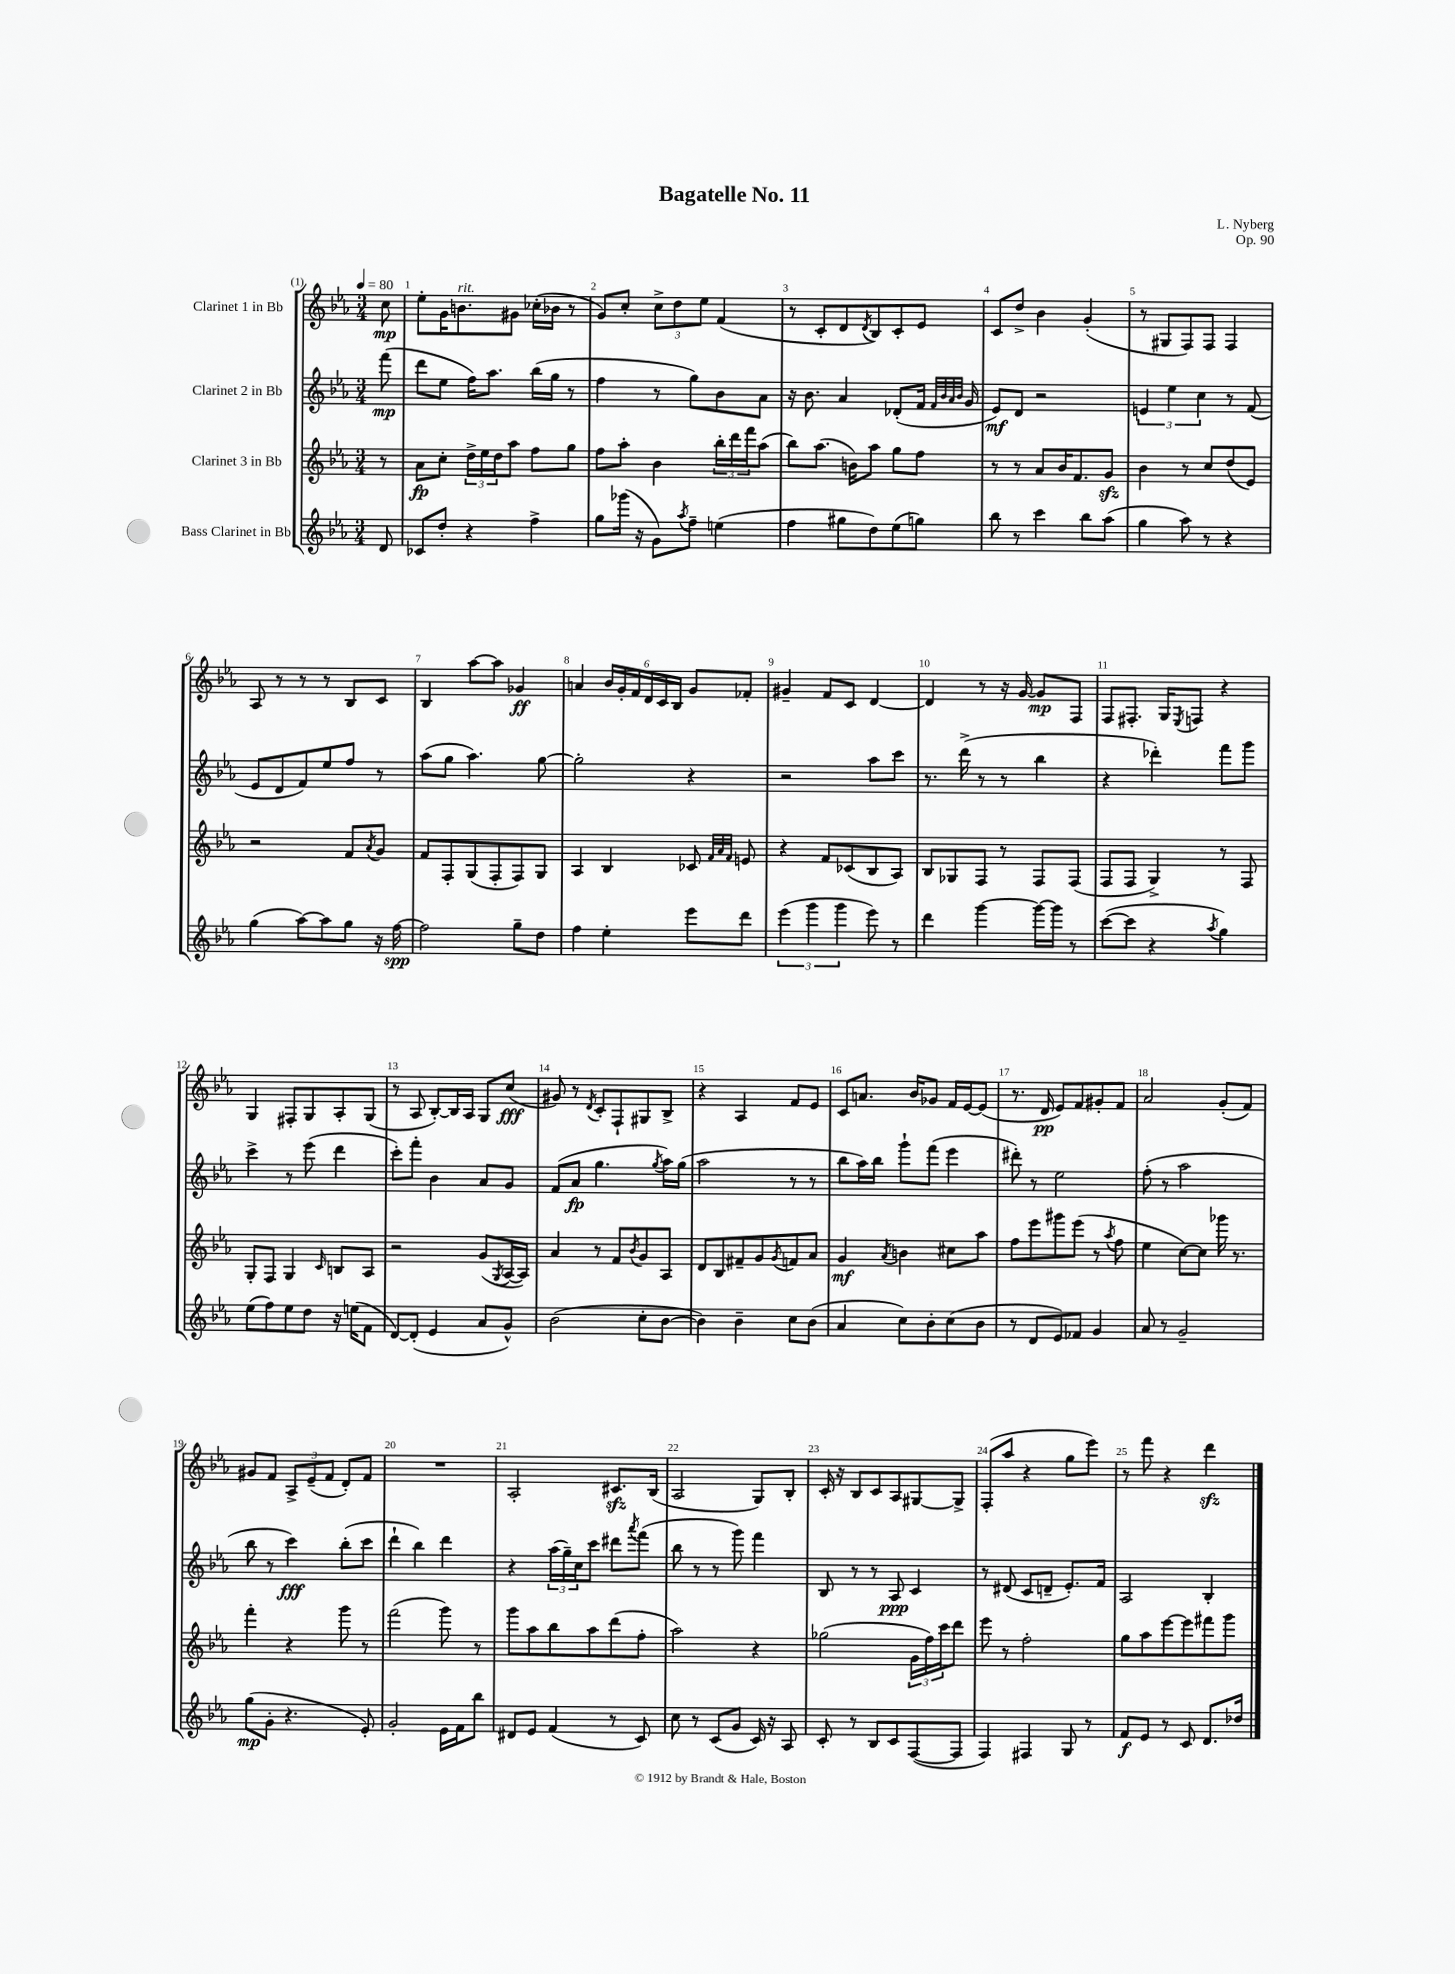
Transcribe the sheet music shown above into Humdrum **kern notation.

**kern	**kern	**kern	**kern
*staff4	*staff3	*staff2	*staff1
*clefG2	*clefG2	*clefG2	*clefG2
*k[b-e-a-]	*k[b-e-a-]	*k[b-e-a-]	*k[b-e-a-]
*M3/4	*M3/4	*M3/4	*M3/4
*MM80	*MM80	*MM80	*MM80
8d	8r	(8fff	8cc
=	=	=	=
8c-	8a-	8ddd	8ee-'
8dd'	8cc'	8ee-	16g
.	.	.	8.b
4r	24dd^	16ff)	.
.	24ee-	.	.
.	.	8.aa-	.
.	24dd	.	.
.	8aa-	.	8g#
4ff^	8ff	(16bb-	(16cc-'
.	.	16gg	16b-
.	8gg	8r	8r
=	=	=	=
8gg	8ff	4ff	8g)
(16ggg-	8aa-'	.	8cc'
16r	.	.	.
8g)	4b-	8r	12cc^
.	.	.	12dd
8qaa-	.	.	.
8ff~	.	8gg)	.
.	.	.	12ee-
(4ee	24bb-'	8b-	(4f
.	24ddd	.	.
.	24fff	.	.
.	(8aa-	8a-	.
=	=	=	=
4ff	8bb-)	16r	8r
.	.	8.b-	.
.	(8.aa-	.	8c'
8gg#	.	4a-	8d
.	16b)	.	.
.	.	.	8qd
8dd)	8aa-	.	8B-)
(8ee-	8gg	(8d-'	8c'
8gg)	8ff	16f	8e-
.	.	32qqf	.
.	.	32qqb-	.
.	.	32qqa-	.
.	.	32qqb-	.
.	.	16g	.
=	=	=	=
8bb-	8r	8e-)	8c
8r	8r	8d	8dd^
4ccc	8a-	2r	4b-
.	16b-	.	.
.	8.f	.	.
8bb-	.	.	(4g'
(8aa-	8g	.	.
=	=	=	=
4gg	4b-	6e	8r
.	.	.	8G#
.	.	6ee-	.
8aa-)	8r	.	8F)
.	.	6cc	.
8r	8cc	.	8F
4r	(8dd	8r	4F
.	8e-)	(8f	.
=	=	=	=
(4gg	2r	8e-	8A-
.	.	8d	8r
[8aa-)	.	8f)	8r
8aa-]	.	8ee-	8r
8gg	8f	8ff	8B-
.	8qa-	.	.
16r	8g	8r	8c
[16ff	.	.	.
=	=	=	=
2ff]	8f	(8aa-	4B-
.	8F'	8gg	.
.	(8G	4.aa-)	[8aa-
.	8F'	.	8aa-]
8gg~	8F)	.	4g-
8dd	8G	[8gg	.
=	=	=	=
4ff	4A-	2gg']	4a
4ee-'	4B-	.	24b-
.	.	.	24g'
.	.	.	24f
.	.	.	24d
.	.	.	24c
.	.	.	24B-
8eee-	8c-	4r	8g
.	32qqf	.	.
.	32qqa-	.	.
.	32qqf	.	.
8ddd	8e	.	8f-'
=	=	=	=
(6eee-	4r	2r	4g#~
6ggg	.	.	.
.	8f	.	8f
6ggg	.	.	.
.	(8c-	.	8c
8eee-)	8B-	8aa-	[4d
8r	8A-)	8ccc	.
=	=	=	=
4ddd	8B-	8.r	4d]
.	8G-	.	.
.	.	(16ddd^	.
[4ggg	8F	8r	8r
.	8r	8r	16r
.	.	.	[16g
16ggg_	8F	4bb-	8g]
16ggg]	.	.	.
8r	(8F	.	8F
=	=	=	=
([8ccc	8F	4r	8F
8ccc]	8F	.	8.F#'
4r	4G^)	4ddd-')	.
.	.	.	16G
.	.	.	8qE-
.	.	.	8F
8qaa-	.	.	.
4gg)	8r	8fff	4r
.	8F	8ggg	.
=	=	=	=
(8ee-	8G'	4ccc^	4G
8ff)	8F	.	.
8ee-	4G	8r	8F#'
8dd	.	(8eee-	8G
.	16qqc	.	.
16r	8B	4ddd	8A-'
(16ee	.	.	.
8f	8A-	.	(8G
=	=	=	=
[8d)	2r	8ccc')	8r
(8d']	.	8fff'	8A-
4e-	.	4b-	[8B-')
.	.	.	16B-]
.	.	.	16A-
8a-	(8g	8a-	8G
.	8qG	.	.
8g^^)	[16A-	8g	(8cc
.	16A-])	.	.
=	=	=	=
(2b-	4a-	(8f	8g#)
.	.	8a-	8r
.	.	.	8qd
.	8r	4.gg	8c'
.	8f	.	8F`
.	8qb-	.	.
8cc'	8g	.	8G#
.	.	8qgg	.
[8b-	8A-	16aa-)	8B-^
.	.	(16gg	.
=	=	=	=
4b-])	8d	2aa-	4r
.	8B-	.	.
4b-~	8f#~	.	4A-
.	8g	.	.
.	8qg	.	.
8cc	8f	8r	8f
(8b-	8a-	8r	8e-
=	=	=	=
4a-	4g	8bb-	8c
.	.	16aa-)	8.a
.	.	16bb-	.
.	8qa-	.	.
8cc)	4b	8ggg`	.
.	.	.	16b-
8b-'	.	(8fff	8g-
(8cc	8cc#	4eee-	16f
.	.	.	[16e-
8b-	8aa-	.	(8e-]
=	=	=	=
8r	8ff	8ddd#')	8.r
8d	8eee-	8r	.
.	.	.	16d
8e-)	8ggg#	2ee-	8e-)
8f-	(8eee-	.	8f
4g	8r	.	8g#'
.	8qaa-	.	.
.	8ff	.	8f
=	=	=	=
8a-	4ee-	(8ff'	2a-
8r	.	8r	.
2g~	[8cc)	2aa-	.
.	8cc]	.	.
.	16ggg-	.	(8g'
.	8.r	.	.
.	.	.	8f)
=	=	=	=
(8gg	4fff'	8bb-	8g#
8g'	.	8r	8f
4.r	4r	4ccc)	12A-^
.	.	.	(12e-~
.	.	.	12f
.	8ggg	(8bb-'	8d')
8e-')	8r	8ccc	8f
=	=	=	=
2g'	(2fff	4ddd`	2.r
.	.	4bb-)	.
16e-	8ggg)	4ddd	.
16f	.	.	.
8bb-	8r	.	.
=	=	=	=
8d#	8ggg	4r	2A-'
8e-	8aa-	.	.
(4f	8bb-	(24aa-	.
.	.	24gg~)	.
.	.	24cc	.
.	8aa-	8ccc	.
8r	(8ddd	8ddd#	8.c#
.	.	8qaaa-	.
8c)	8ff'	(8fff	.
.	.	.	(16B-
=	=	=	=
8cc	2aa-)	8bb-	2A-
8r	.	8r	.
(8c	.	8r	.
8g	.	8ggg)	.
16c)	4r	4fff	8G)
16r	.	.	.
8A-	.	.	8B-'
=	=	=	=
8c'	(2gg-	8B-	16c'
.	.	.	16r
8r	.	8r	8B-
8B-	.	8r	8c
8c	.	8A-	8A-
([8F	24g	4c	[8G#
.	24ff)	.	.
.	24ccc	.	.
8F]	8ddd	.	8G#^]
=	=	=	=
4F)	8eee-	8r	(8F'
.	8r	(8d#	8aa-
4F#	2ff'	8c	4r
.	.	8d~	.
8G	.	8.e-')	8gg
8r	.	.	8eee-)
.	.	16f	.
=	=	=	=
8f	8gg	2A-	8r
8e-	8aa-	.	8fff
8r	[8eee-	.	4r
8c	8eee-]	.	.
8.d	8fff#	4B-'	4ddd
.	8ggg	.	.
16dd-	.	.	.
==	==	==	==
*-	*-	*-	*-
